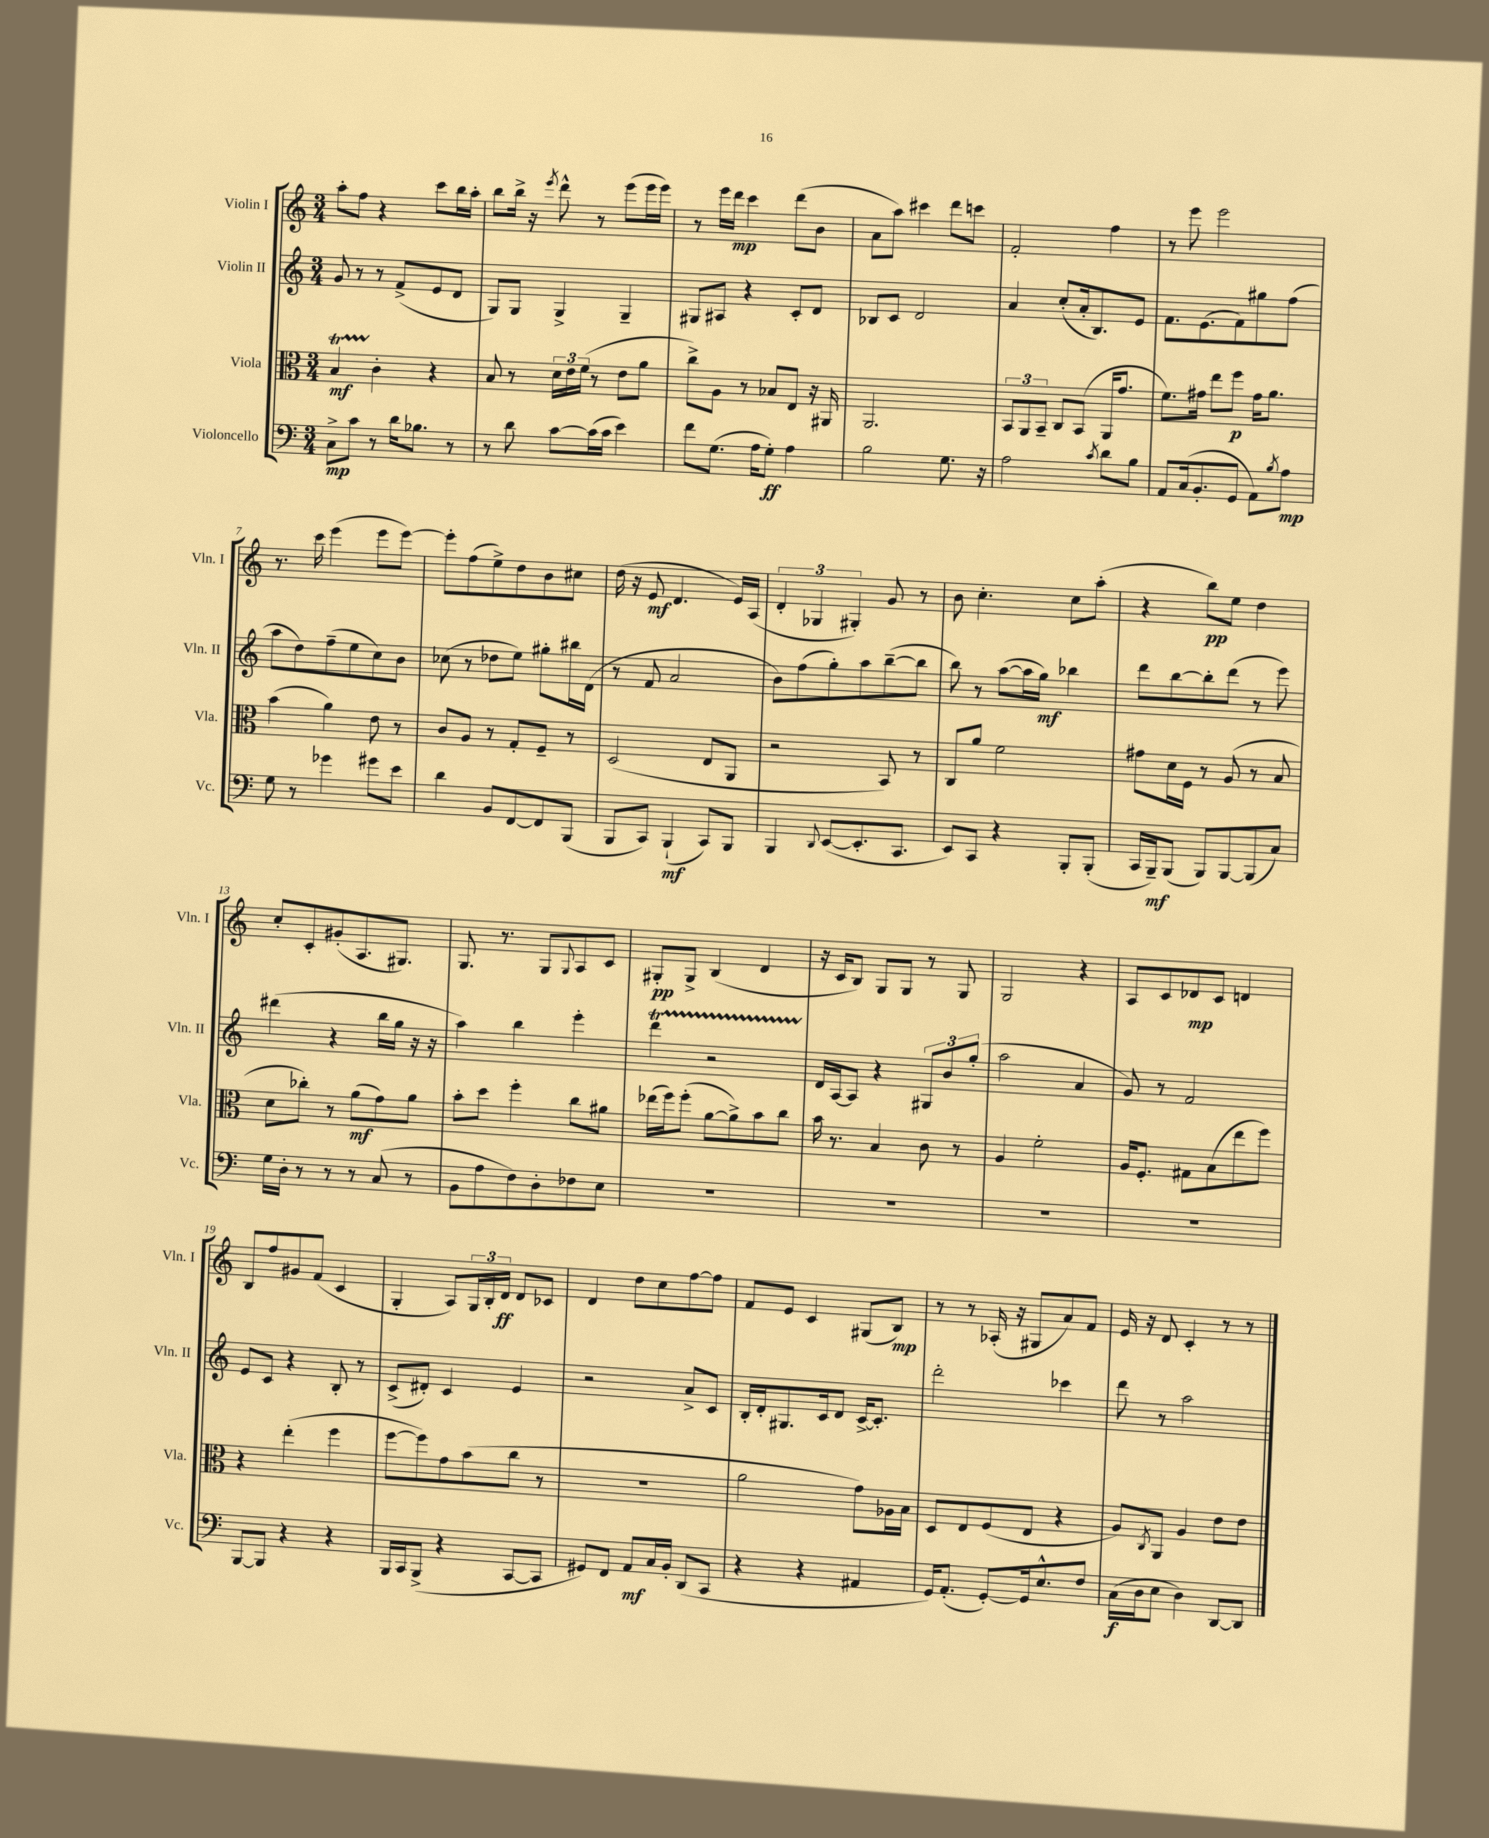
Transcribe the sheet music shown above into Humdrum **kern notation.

**kern	**dynam	**kern	**dynam	**kern	**dynam	**kern	**dynam
*part4	*part4	*part3	*part3	*part2	*part2	*part1	*part1
*staff4	*staff4	*staff3	*staff3	*staff2	*staff2	*staff1	*staff1
*I"Violoncello	*	*I"Viola	*	*I"Violin II	*	*I"Violin I	*
*I'Vc.	*	*I'Vla.	*	*I'Vln. II	*	*I'Vln. I	*
*clefF4	*	*clefC3	*	*clefG2	*	*clefG2	*
*k[]	*	*k[]	*	*k[]	*	*k[]	*
*M3/4	*	*M3/4	*	*M3/4	*	*M3/4	*
=1	=1	=1	=1	=1	=1	=1	=1
8C^\L	mp	4Bt/	mf	8g/	.	8aa'\L	.
8c\J	.	.	.	8r	.	8ff\J	.
8r	.	4c'\	.	8r	.	4r	.
16d\KL	.	.	.	(8f^/L	.	.	.
8.B-X\J	.	.	.	.	.	.	.
.	.	4r	.	8e/	.	8ccc\L	.
8r	.	.	.	8d/J	.	16bb\L	.
.	.	.	.	.	.	16aa'\JJ	.
=2	=2	=2	=2	=2	=2	=2	=2
8r	.	8B/	.	8G/L)	.	8bb\L	.
8d\	.	8r	.	8G/J	.	16bb^\Jk	.
.	.	.	.	.	.	16r	.
.	.	.	.	.	.	8qeee/	.
[8c\L	.	24d\LL	.	4G^/	.	8ddd^^\	.
.	.	24e\	.	.	.	.	.
.	.	(24f\JJ	.	.	.	.	.
(16c\L]	.	8r	.	.	.	8r	.
16c\JJ	.	.	.	.	.	.	.
4e\)	.	8e\L	.	4G~/	.	(8eee\L	.
.	.	8a\J	.	.	.	16eee\L	.
.	.	.	.	.	.	16eee\JJ)	.
=3	=3	=3	=3	=3	=3	=3	=3
8f\L	.	8cc^\L)	.	8G#X/L	.	8r	.
(8.G\J	.	8A\J	.	8A#X/J	.	16eee\LL	.
.	.	.	.	.	.	16ddd\JJ	mp
.	.	8r	.	4r	.	4ccc\	.
16A\KL	.	.	.	.	.	.	.
8G'\J)	ff	8B-X/L	.	.	.	.	.
4A\	.	8E/J	.	8c'/L	.	(8ddd\L	.
.	.	16r	.	8d/J	.	8b\J	.
.	.	16AA#X/	.	.	.	.	.
=4	=4	=4	=4	=4	=4	=4	=4
2B\	.	2.AA/	.	8B-X/L	.	8a\L	.
.	.	.	.	8c/J	.	8aa\J)	.
.	.	.	.	2d/	.	4ccc#X\	.
8.G\	.	.	.	.	.	8ddd\L	.
.	.	.	.	.	.	8cccn\J	.
16r	.	.	.	.	.	.	.
=5	=5	=5	=5	=5	=5	=5	=5
2A\	.	12BB/L	.	4a/	.	2f'/	.
.	.	12AA/	.	.	.	.	.
.	.	12BB~/J	.	.	.	.	.
.	.	8C/L	.	(8cc'/L	.	.	.
.	.	(8BB/J	.	16a'/k	.	.	.
.	.	.	.	8.B/)	.	.	.
8qc/	.	.	.	.	.	.	.
8d\L	.	16AA/KL	.	.	.	4ff\	.
.	.	8.g/J	.	.	.	.	.
8B\J	.	.	.	8e/J	.	.	.
=6	=6	=6	=6	=6	=6	=6	=6
8AA/L	.	8.f\L)	.	8.f\L	.	8r	.
(16C/k	.	.	.	.	.	8eee\	.
8.BB'/	.	16g#X\Jk	.	(8.e\	.	.	.
.	.	8ee\L	.	.	.	2eee\	.
8GG/J	.	8ff\J	p	8f\)	.	.	.
8AA\L)	.	16g#\KL	.	8gg#X\	.	.	.
.	.	8.a\J	.	.	.	.	.
8qB/	.	.	.	.	.	.	.
8A\J	mp	.	.	(8ff\J	.	.	.
!!LO:LB:g=z
=7	=7	=7	=7	=7	=7	=7	=7
8G\	.	(4b\	.	8aa\L	.	8.r	.
8r	.	.	.	8dd\)	.	.	.
.	.	.	.	.	.	16ccc\	.
4g-X\	.	4a\)	.	(8ff~\	.	(4eee\	.
.	.	.	.	8ee\	.	.	.
8g#X\L	.	8e\	.	8cc\)	.	8eee\L	.
8e\J	.	8r	.	8b\J	.	[8eee\J)	.
=8	=8	=8	=8	=8	=8	=8	=8
4d\	.	8c/L	.	(8cc-X\	.	8eee'\L]	.
.	.	8A/J	.	8r	.	(8ff\	.
8BB/L	.	8r	.	8dd-X\L	.	8ee^\)	.
[8FF/	.	8G'/L	.	8ee\J)	.	8dd\	.
8FF/]	.	8F~/J	.	8gg#X'\L	.	8b\	.
(8BBB/J	.	8r	.	16bb#X\L	.	8cc#X\J	.
.	.	.	.	(16d\JJ	.	.	.
=9	=9	=9	=9	=9	=9	=9	=9
8BBB/L	.	(2D/	.	8r	.	(16dd\	.
.	.	.	.	.	.	16r	.
8CC/J)	.	.	.	8f/	.	8e/	mf
(4BBB`/	mf	.	.	2a/	.	4.d/	.
8CC/L)	.	8E/L	.	.	.	.	.
8BBB/J	.	8AA/J	.	.	.	16e/LL)	.
.	.	.	.	.	.	(16A/JJ	.
=10	=10	=10	=10	=10	=10	=10	=10
4BBB/	.	2r	.	8b\L)	.	6d'/	.
.	.	.	.	(8ff\	.	.	.
.	.	.	.	.	.	6G-X/	.
8qqDD/	.	.	.	.	.	.	.
([8EE/L	.	.	.	8gg'\)	.	.	.
.	.	.	.	.	.	6G#X'/)	.
8.EE'/]	.	.	.	8aa\	.	.	.
.	.	8BB/)	.	([8bb~\	.	8g/	.
8.CC/J	.	.	.	.	.	.	.
.	.	8r	.	8bb\J]	.	8r	.
=11	=11	=11	=11	=11	=11	=11	=11
8EE/L)	.	8C/L	.	8bb\)	.	8b\	.
8CC/J	.	8a/J	.	8r	.	4.cc'\	.
4r	.	2f\	.	([8aa\L	.	.	.
.	.	.	.	16aa\L]	.	.	.
.	.	.	.	16gg\JJ)	mf	.	.
8BBB'/L	.	.	.	4bb-X\	.	8cc\L	.
(8BBB'/J	.	.	.	.	.	(8aa'\J	.
=12	=12	=12	=12	=12	=12	=12	=12
16CC/LL	.	8g#X\L	.	8ddd\L	.	4r	.
16BBB~/J)	mf	.	.	.	.	.	.
(8BBB/J	.	16d\L	.	[8bb\	.	.	.
.	.	16F\JJ	.	.	.	.	.
8BBB/L)	.	8r	.	8bb'\]	.	8bb\L)	pp
[8BBB/	.	(8A/	.	(8ddd\J	.	8ee\J	.
(8BBB/]	.	8r	.	8r	.	4dd\	.
8C/J)	.	8B/	.	8eee\)	.	.	.
!!LO:LB:g=z
=13	=13	=13	=13	=13	=13	=13	=13
16G\LL	.	8d\L	.	(4ddd#X\	.	8cc'/L	.
16D'\JJ	.	.	.	.	.	.	.
8r	.	8cc-X'\J)	.	.	.	8c'/	.
8r	.	8r	.	4r	.	(8g#X'/	.
8r	.	(8a\L	mf	.	.	8.A/	.
(8C/	.	8g\)	.	16bb\LL	.	.	.
.	.	.	.	16gg\JJ	.	8.G#X/J)	.
8r	.	8a\J	.	16r	.	.	.
.	.	.	.	16r	.	.	.
=14	=14	=14	=14	=14	=14	=14	=14
8BB\L	.	8b'\L	.	4aa\)	.	8.G/	.
8A\	.	8dd\J	.	.	.	.	.
.	.	.	.	.	.	8.r	.
8F\)	.	4ff'\	.	4bb\	.	.	.
8D'\	.	.	.	.	.	8G/L	.
.	.	.	.	.	.	8qqG/	.
8F-X\	.	8cc\L	.	4eee'\	.	8A/	.
8E\J	.	8a#X\J	.	.	.	8c/J	.
=15	=15	=15	=15	=15	=15	=15	=15
2.r	.	(16ee-X\LL	.	4dddT\	.	8G#X'/L	pp
.	.	16ff\J)	.	.	.	.	.
.	.	(8ff'\J	.	.	.	8G#^/J	.
.	.	[8a\L	.	2r	.	(4B/	.
.	.	8a^\])	.	.	.	.	.
.	.	8b\	.	.	.	4d/	.
.	.	8cc\J	.	.	.	.	.
=16	=16	=16	=16	=16	=16	=16	=16
2.r	.	16b\	.	16d/LL	.	16r	.
.	.	8.r	.	[16A/J	.	16c/KL	.
.	.	.	.	8A/J]	.	8B/J)	.
.	.	4B/	.	4r	.	8G/L	.
.	.	.	.	.	.	8G/J	.
.	.	8c\	.	12G#X/L	.	8r	.
.	.	.	.	12b/	.	.	.
.	.	8r	.	.	.	8G/	.
.	.	.	.	(12gg'/J	.	.	.
=17	=17	=17	=17	=17	=17	=17	=17
2.r	.	4A/	.	2aa\	.	2G/	.
.	.	2f'\	.	.	.	.	.
.	.	.	.	4a/	.	4r	.
=18	=18	=18	=18	=18	=18	=18	=18
2.r	.	16A/KL	.	8g/)	.	8A/L	.
.	.	8.F'/J	.	.	.	.	.
.	.	.	.	8r	.	8c/	.
.	.	8G#X\L	.	2f/	.	8d-X/	mp
.	.	(8B\	.	.	.	8c/J	.
.	.	8ee\	.	.	.	4dn/	.
.	.	8ff\J)	.	.	.	.	.
!!LO:LB:g=z
=19	=19	=19	=19	=19	=19	=19	=19
[8BBB/L	.	4r	.	8e/L	.	8B/L	.
8BBB/J]	.	.	.	8c/J	.	8ff/	.
4r	.	(4ee'\	.	4r	.	8g#X/	.
.	.	.	.	.	.	(8f/J	.
4r	.	4ff\	.	8B'/	.	4c/	.
.	.	.	.	8r	.	.	.
=20	=20	=20	=20	=20	=20	=20	=20
16BBB/LL	.	[8ff\L	.	(8c^/L	.	4G'/	.
16CC/J	.	.	.	.	.	.	.
(8BBB^/J	.	8ff\])	.	8d#X'/J)	.	.	.
4r	.	8g\	.	4c/	.	8A/L)	.
.	.	(8b\	.	.	.	24G/L	.
.	.	.	.	.	.	24B'/	.
.	.	.	.	.	.	24d/JJ	ff
[8CC/L	.	8cc\J	.	4e/	.	8d/L	.
8CC/J]	.	8r	.	.	.	8c-X/J	.
=21	=21	=21	=21	=21	=21	=21	=21
8GG#X/L)	.	2.r	.	2r	.	4d/	.
8FF/J	.	.	.	.	.	.	.
8AA/L	mf	.	.	.	.	8dd\L	.
16C/L	.	.	.	.	.	8cc\	.
16BB'/JJ	.	.	.	.	.	.	.
(8DD/L	.	.	.	8a^/L	.	[8ff\	.
8CC/J	.	.	.	8c/J	.	8ff\J]	.
=22	=22	=22	=22	=22	=22	=22	=22
4r	.	2a\	.	16B'/LL	.	8f/L	.
.	.	.	.	16d'/J	.	.	.
.	.	.	.	8.G#X/	.	8e/J	.
4r	.	.	.	.	.	4c/	.
.	.	.	.	16c/k	.	.	.
.	.	.	.	8d/J	.	.	.
4AA#X/	.	8g\L)	.	[16c^/KL	.	(8G#X/L	.
.	.	.	.	8.c'/J]	.	.	.
.	.	16A-X\L	.	.	.	8B/J)	mp
.	.	16B\JJ	.	.	.	.	.
=23	=23	=23	=23	=23	=23	=23	=23
16GG/KL)	.	8D/L	.	2ddd'\	.	8r	.
(8.AA'/J	.	.	.	.	.	.	.
.	.	8E/	.	.	.	8r	.
[8GG'/L)	.	(8F/	.	.	.	(16A-X'/	.
.	.	.	.	.	.	16r	.
16GG/k]	.	8E/J	.	.	.	8G#X/L	.
8.E^^/	.	.	.	.	.	.	.
.	.	4r	.	4ccc-X\	.	8a/)	.
8F/J	.	.	.	.	.	8f/J	.
=24	=24	=24	=24	=24	=24	=24	=24
(16C\LL	f	8A/L)	.	8ddd\	.	16e/	.
16D\J	.	.	.	.	.	16r	.
.	.	8qC/	.	.	.	.	.
8E\J	.	8AA/J	.	8r	.	8d/	.
4D\)	.	4A/	.	2aa\	.	4c'/	.
[8DD/L	.	8e\L	.	.	.	8r	.
8DD/J]	.	8e\J	.	.	.	8r	.
==	==	==	==	==	==	==	==
*-	*-	*-	*-	*-	*-	*-	*-
